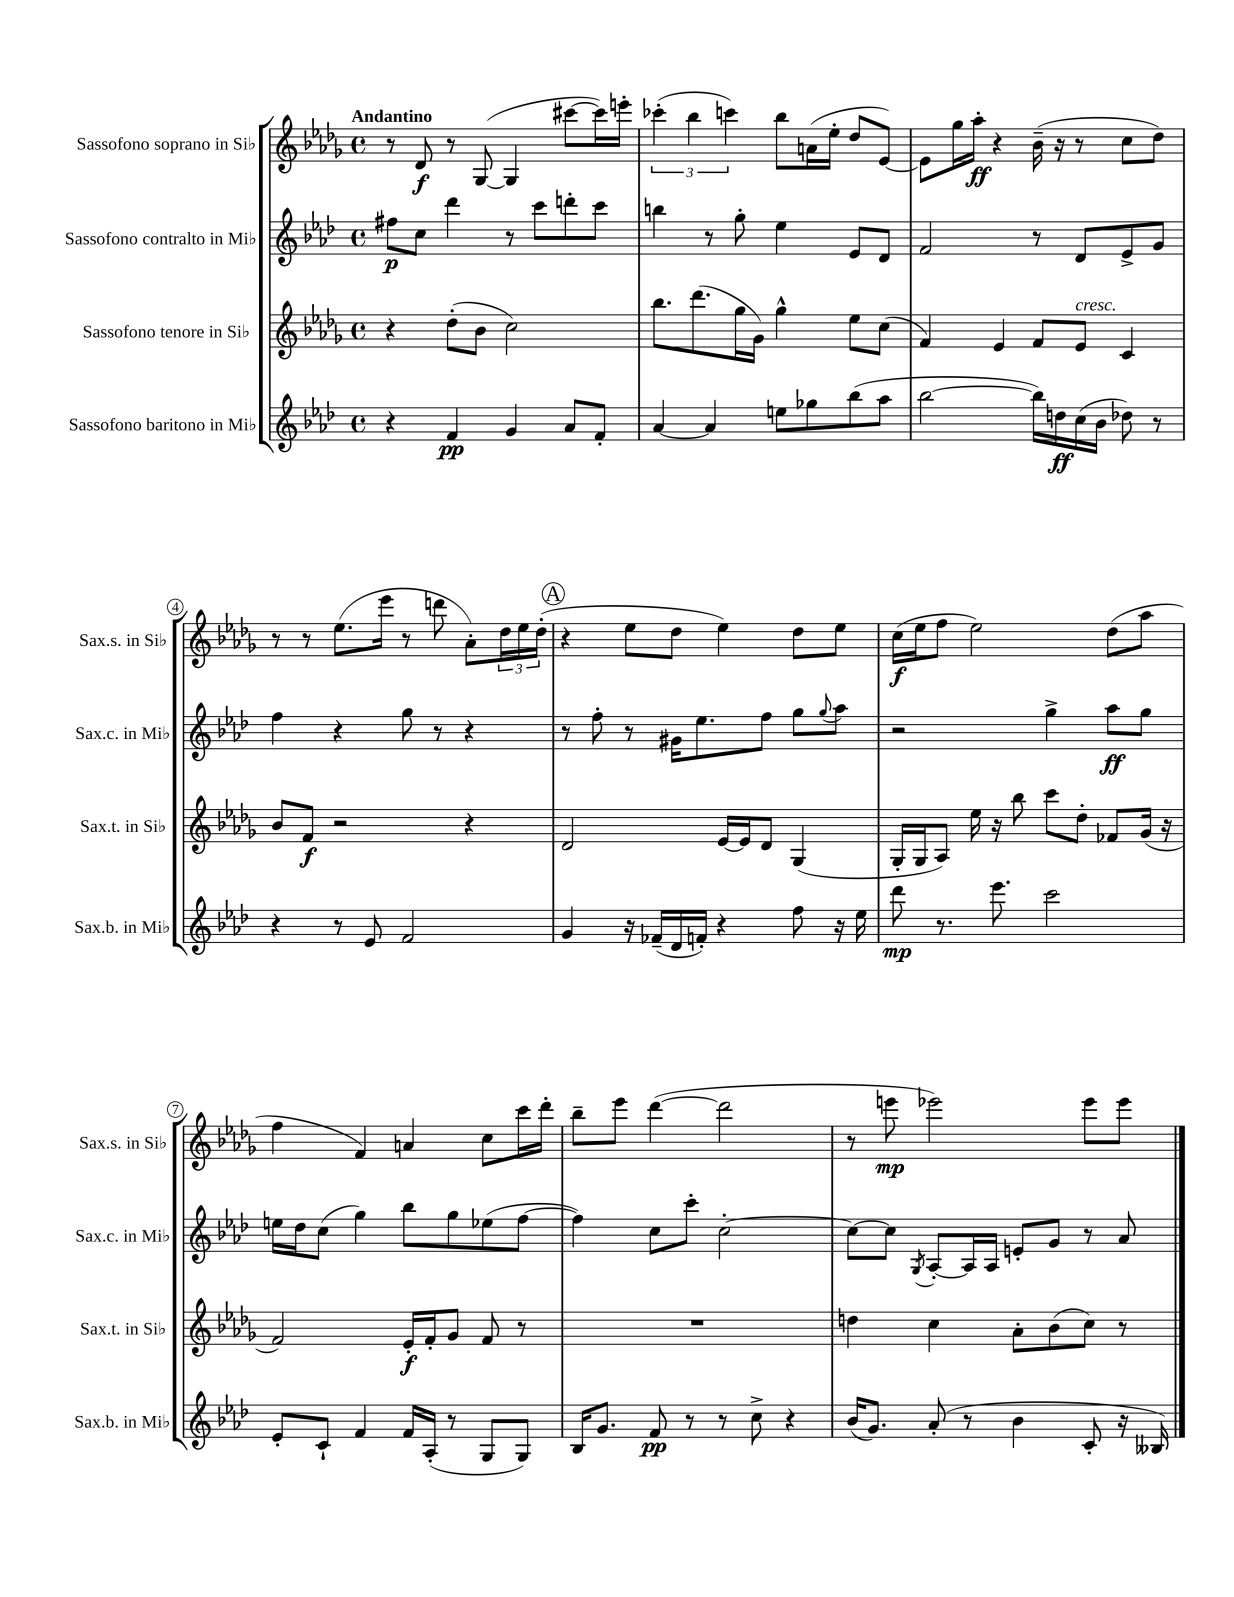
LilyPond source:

<<
\new StaffGroup <<
\new Staff = "s0" \with { instrumentName = "Sassofono soprano in Sib" shortInstrumentName = "Sax.s. in Sib" } {
    \clef treble \key des \major \defaultTimeSignature \time 4/4 \tempo "Andantino"
    r8 des'8\f r8 ges8~( ges4 cis'''8~ cis'''16) e'''16-. |
    \tuplet 3/2 { ces'''4-.( bes''4 c'''4) } bes''8 a'16( ees''16-. des''8 ees'8~) |
    ees'8 ges''16 aes''16-.\ff r4 bes'16--( r16 r8 c''8 des''8) |
    r8 r8 ees''8.( ees'''16 r8 d'''8 aes'8-.) \tuplet 3/2 { des''16 ees''16 des''16-.( } |
    \mark \markup { \circle "A" } r4 ees''8 des''8 ees''4) des''8 ees''8 |
    c''16\f( ees''16 f''8 ees''2) des''8( aes''8 |
    f''4 f'4) a'4 c''8 c'''16 des'''16-. |
    bes''8-- ees'''8 des'''4~( des'''2 |
    r8 e'''8\mp ees'''2) ees'''8 ees'''8 \bar "|." |
}
\new Staff = "s1" \with { instrumentName = "Sassofono contralto in Mib" shortInstrumentName = "Sax.c. in Mib" } {
    \clef treble \key aes \major \defaultTimeSignature \time 4/4
    fis''8\p c''8 des'''4 r8 c'''8 d'''8-. c'''8 |
    b''4 r8 g''8-. ees''4 ees'8 des'8 |
    f'2 r8 des'8 ees'8-> g'8 |
    f''4 r4 g''8 r8 r4 |
    \mark \markup { \circle "A" } r8 f''8-. r8 gis'16 ees''8. f''8 g''8 \appoggiatura { g''8 } aes''8 |
    r2 g''4-> aes''8\ff g''8 |
    e''16 des''16 c''8( g''4) bes''8 g''8 ees''8( f''8~ |
    f''4) c''8 c'''8-. c''2~-. |
    c''8~ c''8 \acciaccatura { g8 } aes8~-. aes16 aes16 e'8-. g'8 r8 aes'8 \bar "|." |
}
\new Staff = "s2" \with { instrumentName = "Sassofono tenore in Sib" shortInstrumentName = "Sax.t. in Sib" } {
    \clef treble \key des \major \defaultTimeSignature \time 4/4
    r4 des''8-.( bes'8 c''2) |
    bes''8. des'''8.( ges''16 ges'16) ges''4-^ ees''8 c''8( |
    f'4) ees'4 f'8 ees'8^\markup { \italic "cresc." } c'4 |
    bes'8 f'8\f r2 r4 |
    \mark \markup { \circle "A" } des'2 ees'16~ ees'16 des'8 ges4( |
    ges16-. ges16 aes8) ees''16 r16 bes''8 c'''8 des''8-. fes'8 ges'16( r16 |
    f'2) ees'16-.\f f'16-. ges'8 f'8 r8 |
    R1 |
    d''4 c''4 aes'8-. bes'8( c''8) r8 \bar "|." |
}
\new Staff = "s3" \with { instrumentName = "Sassofono baritono in Mib" shortInstrumentName = "Sax.b. in Mib" } {
    \clef treble \key aes \major \defaultTimeSignature \time 4/4
    r4 f'4\pp g'4 aes'8 f'8-. |
    aes'4~ aes'4 e''8 ges''8 bes''8( aes''8 |
    bes''2~ bes''16) d''16\ff c''16( bes'16 des''8) r8 |
    r4 r8 ees'8 f'2 |
    \mark \markup { \circle "A" } g'4 r16 fes'16--( des'16 f'16-.) r4 f''8 r16 ees''16 |
    des'''8\mp r8. ees'''8. c'''2 |
    ees'8-. c'8-! f'4 f'16 aes16-.( r8 g8 g8) |
    bes16 g'8. f'8\pp r8 r8 c''8-> r4 |
    bes'16( g'8.) aes'8-.( r8 bes'4 c'8-. r16 beses16) \bar "|." |
}
>>
>>
\layout { \context { \Score \override BarNumber.stencil = #(make-stencil-circler 0.1 0.3 ly:text-interface::print) } }
